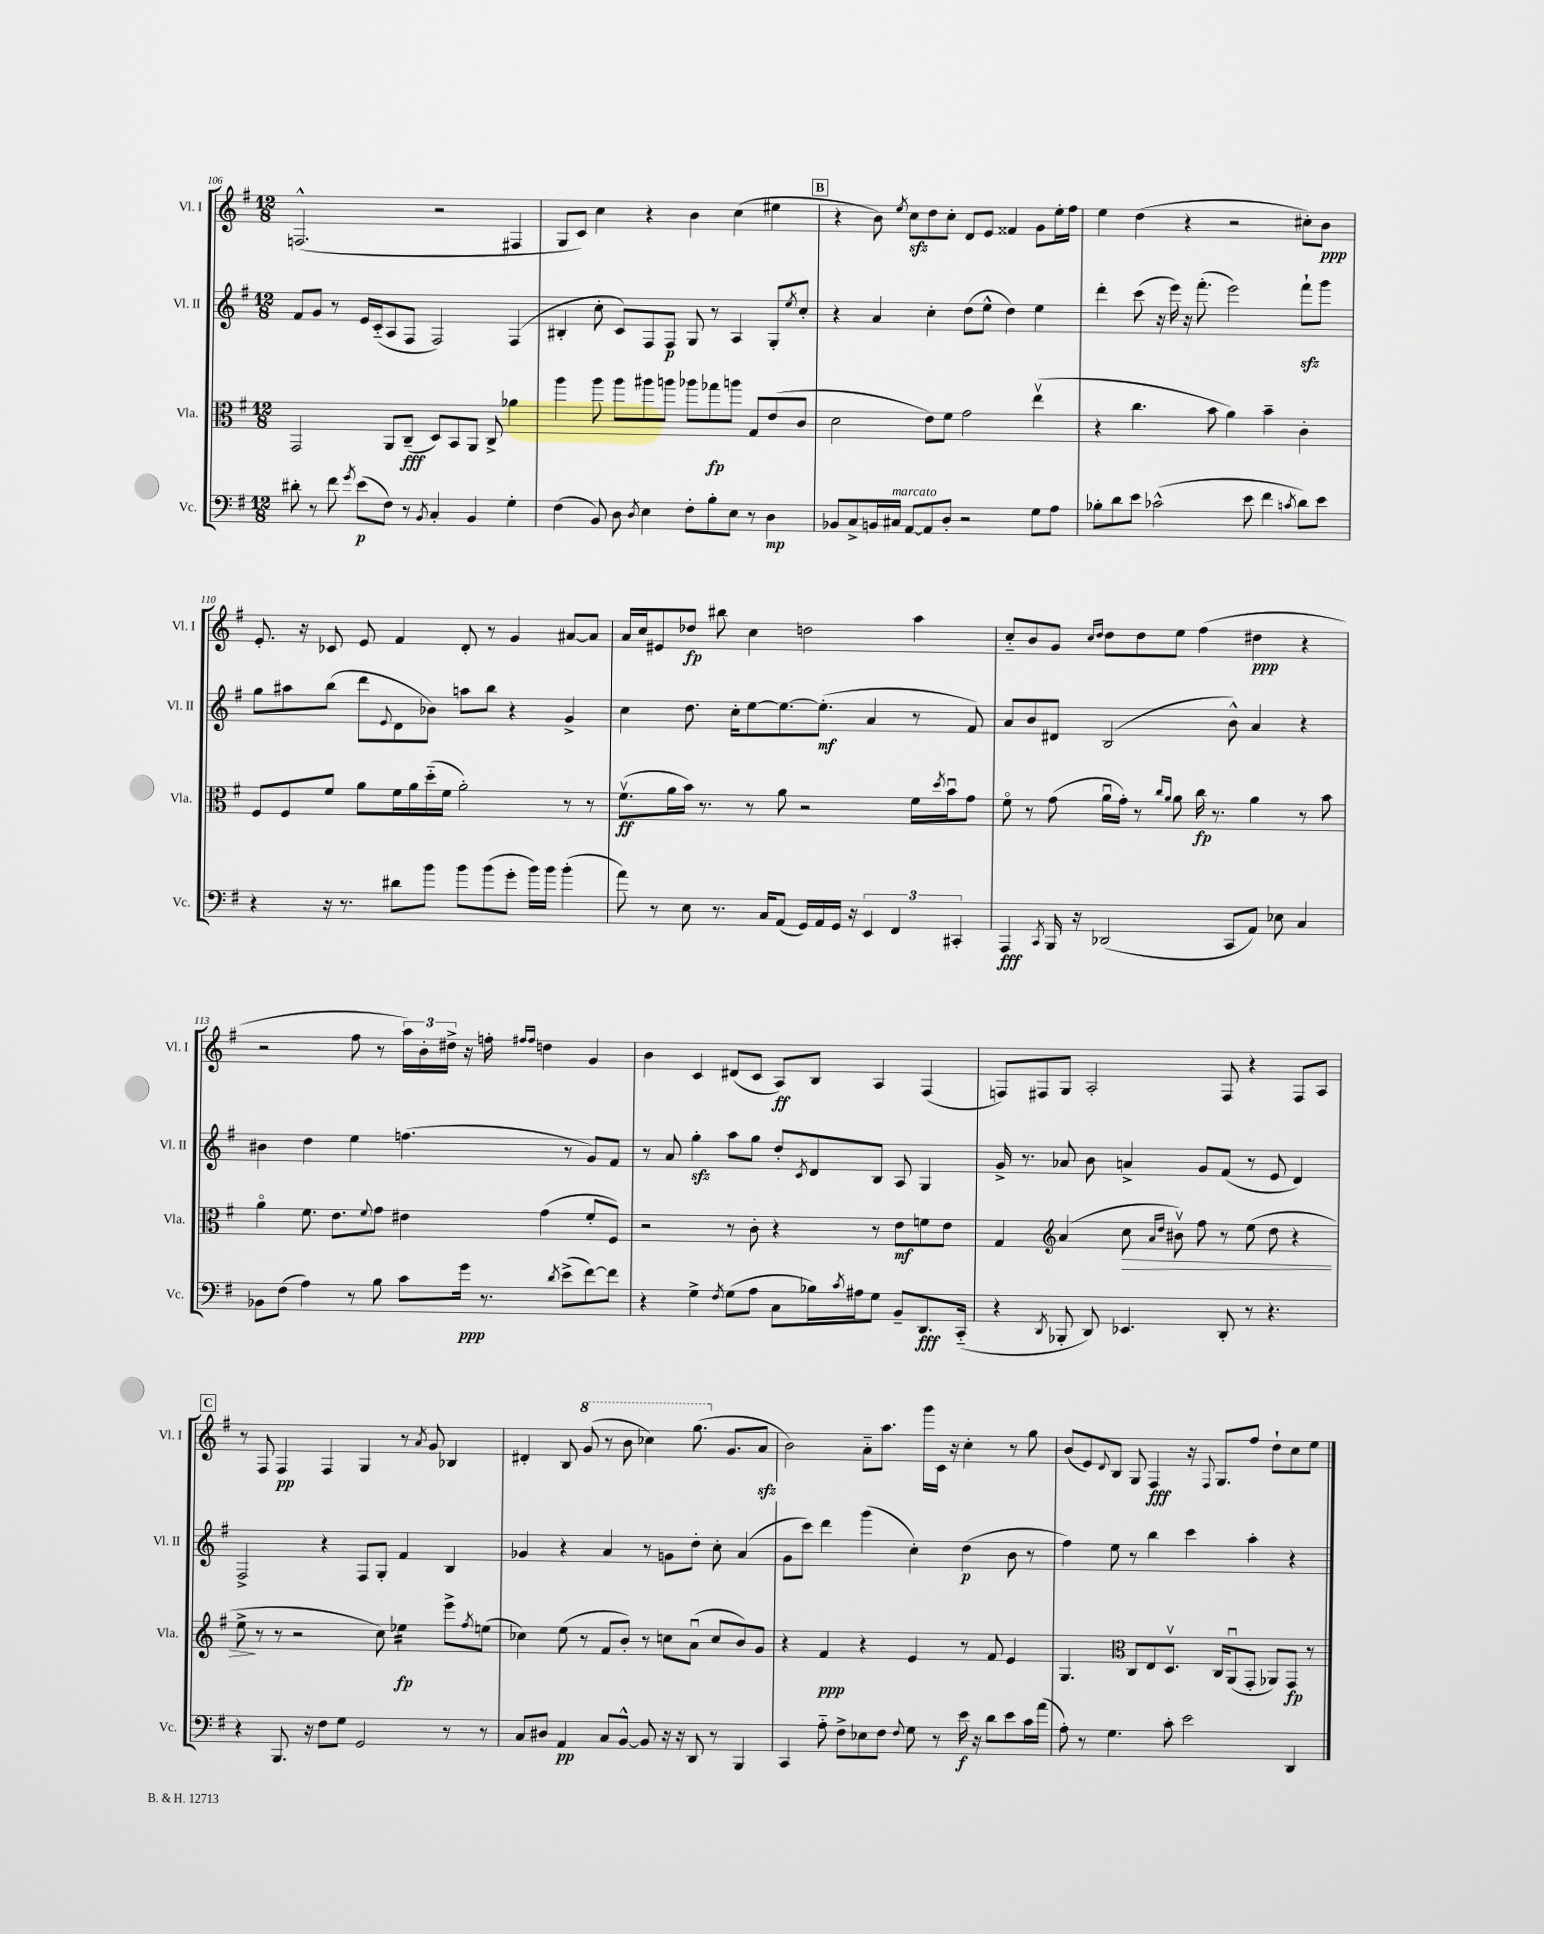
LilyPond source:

<<
\new StaffGroup <<
\new Staff = "s0" \with { instrumentName = "Vl. I" shortInstrumentName = "Vl. I" } {
    \clef treble \key g \major \numericTimeSignature \time 12/8
    f2.-^( r2 fis4 |
    g8 c'8) c''4 r4 b'4 c''4( eis''4 |
    \mark \markup { \box "B" } r4 b'8) \acciaccatura { e''8 } c''8\sfz d''8 c''8-. d'8 e'8 fisis'4 g'8 e''16-. fis''16 |
    e''4 d''4( r4 r2 cis''8-.) b'8\ppp |
    e'8.-. r16 ces'8 e'8 fis'4 d'8-. r8 g'4 ais'8~ ais'8 |
    a'16 c''16 eis'8 des''8\fp bis''8 c''4 d''2 a''4 |
    c''8-_ b'8 g'8 \grace { c''16 d''16 } d''8 d''8 e''8 fis''4( dis''4\ppp r4 |
    r2 fis''8 r8 \tuplet 3/2 { a''16) b'16-. dis''16-> } r16 f''16-. \grace { fis''16 fis''16 } d''4 g'4 |
    b'4 c'4 dis'8( c'8 a8\ff) b8 a4 fis4( |
    f8) fis8 g8 a2-. fis8 r4 fis8 a8 |
    \mark \markup { \box "C" } r8 fis8 fis4\pp fis4 g4 r8 \acciaccatura { a'8 } g'8 bes4 |
    dis'4-. b8 \ottava #1 g''8( r8 b''8 ces'''4) g'''8.( \ottava #0 g'8. a'8\sfz |
    b'2) a'8-_ a''8. g'''16 c'16 r16 c''4-. r8 g''8 |
    b'8( e'8) \appoggiatura { d'8 } b8 g8 fis4\fff r16 \appoggiatura { fis8 } g8. fis''8 d''8-! c''8 e''8 \bar "|." |
}
\new Staff = "s1" \with { instrumentName = "Vl. II" shortInstrumentName = "Vl. II" } {
    \clef treble \key g \major \numericTimeSignature \time 12/8
    fis'8 g'8 r8 e'16 c'16-_( a8 fis8 fis2) fis4( |
    bis4-. c''8-. c'8) fis8 fis8\p g8 r8 a4 g8-. \acciaccatura { e''8 } c''8-. |
    \mark \markup { \box "B" } r4 a'4 c''4-. d''8( e''8-^ d''4) e''4 |
    d'''4-. c'''8( r16 e'''16) r16 fis'''8.-.( e'''2) fis'''8-!\sfz g'''8 |
    g''8 ais''8 b''8( d'''8 \appoggiatura { e'8 } d'8 bes'8) a''8 b''8 r4 g'4-> |
    c''4 d''8. c''16-. e''8~ e''8.~ e''8.-.\mf( a'4 r8 fis'8) |
    a'8 b'8 dis'8 b2( b'8-^) a'4 r4 |
    bis'4 d''4 e''4 f''4.( r8 g'8) fis'8 |
    r8 a'8 g''4-.\sfz a''8 g''8 d''8-. \acciaccatura { c'8 } d'8 b8 a8 g4 |
    g'16-> r8. aes'8 b'8 a'4-> g'8 fis'8( r8 e'8 d'4) |
    \mark \markup { \box "C" } fis2-> r4 fis8 g8-. fis'4 b4 |
    ges'4 r4 a'4 r8 g'8 d''8-. c''8-. a'4( |
    g'8 c'''8) d'''4 g'''4( c''4-.) d''4\p( b'8 r8 |
    fis''4) e''8 r8 b''4 c'''4 a''4-. r4 \bar "|." |
}
\new Staff = "s2" \with { instrumentName = "Vla." shortInstrumentName = "Vla." } {
    \clef alto \key g \major \numericTimeSignature \time 12/8
    g,2 a,8 c8--\fff( d8) b,8 a,8 c8-> aes'4 |
    a''4 a''8 a''8 ais''8 a''8 aes''8 ges''8\fp a''8 g8 e'8( c'8 |
    \mark \markup { \box "B" } d'2 e'8) fis'8 g'2 e''4\upbow( |
    r4 c''4. b'8 a'4) b'4-- c'4-. |
    fis8 fis8 fis'8 a'8 fis'16 a'16 d''16-_( fis'16 a'2-.) r8 r8 |
    fis'8.\upbow\ff( a'16 b'16) r8. r8 a'8 r2 fis'16 \acciaccatura { d''8 } b'16\downbow g'8 |
    fis'8\flageolet r8 g'8( a'16\downbow g'16-.) r8 \grace { c''16 a'16 } a'8 c''16\fp r8. a'4 r8 b'8 |
    a'4\flageolet fis'8. e'8. \appoggiatura { fis'8 } g'8 eis'4 g'4( fis'8-. fis8) |
    r2 r8 c'8-. r4 r8 e'8\mf f'8 e'8 |
    g4 \clef treble a'4( c''8\> \grace { a'16 d''16 } bis'8\upbow) fis''8 r8 e''8( d''8 r4 |
    \mark \markup { \box "C" } e''8->\! r8 r8 r2 c''8) ees''4:16\fp e'''8-> \acciaccatura { fis''8 } e''8( |
    ces''4) e''8( r8 fis'8 b'8-.) r8 c''8 a'8\downbow( c''8 b'8) g'8 |
    r4 fis'4\ppp r4 e'4 r8 fis'8 e'4 |
    g4. \clef alto c8 e8 d8.\upbow c16 a,8\downbow( g,8-. aes,8) g,8\fp r8 \bar "|." |
}
\new Staff = "s3" \with { instrumentName = "Vc." shortInstrumentName = "Vc." } {
    \clef bass \key g \major \numericTimeSignature \time 12/8
    dis'8-. r8 fis'8 \acciaccatura { g'8 } e'8\p( fis8) r8 \acciaccatura { b,8 } c4-. b,4 g4-. |
    fis4( b,8) d8 \acciaccatura { d8 } e4 fis8-. b8-. e8 r8 d4\mp |
    \mark \markup { \box "B" } bes,8 c8-> b,16 cis16^\markup { \italic "marcato" } a,8~ a,8 d8-. r2 g8 a8 |
    bes8-. d'8 e'8 ces'2-^( e'8 fis'4 \acciaccatura { c'8 } d'8) e'8 |
    r4 r16 r8. dis'8 b'8 b'8 b'8( g'8-. b'16) b'16 b'4-.( |
    a'8) r8 e8 r8. c16 a,8( g,16) a,16 g,16 r16 \tuplet 3/2 { e,4 fis,4 cis,4-. } |
    a,,4\fff \acciaccatura { c,8 } b,,16 r16 des,2( c,8 a,8) ees8 c4 |
    bes,8 fis8( a4) r8 b8 c'8 g'16\ppp r8. \acciaccatura { d'8 } e'8->( fis'8~) fis'8 |
    r4 g4-> \acciaccatura { fis8 } g8( a8 c8 bes16) \acciaccatura { c'8 } ais16 g8 b,8-- d,8.\fff c,16-_( |
    r4 \acciaccatura { d,8 } bes,,8-. d,8) ees,4. d,8-. r8 r4. |
    \mark \markup { \box "C" } r4 b,,8. r16 fis8 g8 g,2 r8 r8 |
    c8 dis8 a,4\pp c8 b,8~-^ b,8 r16 r16 d,8 r8 b,,4 |
    c,4 a8-_ fis8-> ees8 fis8 \appoggiatura { fis8 } g8 r8 e'16\f r16 d'8 e'8 c'16 a'16( |
    a8-.) r8 g4. c'8-. e'2 d,4 \bar "|." |
}
>>
>>
\layout { \context { \Score currentBarNumber = #106 } }
